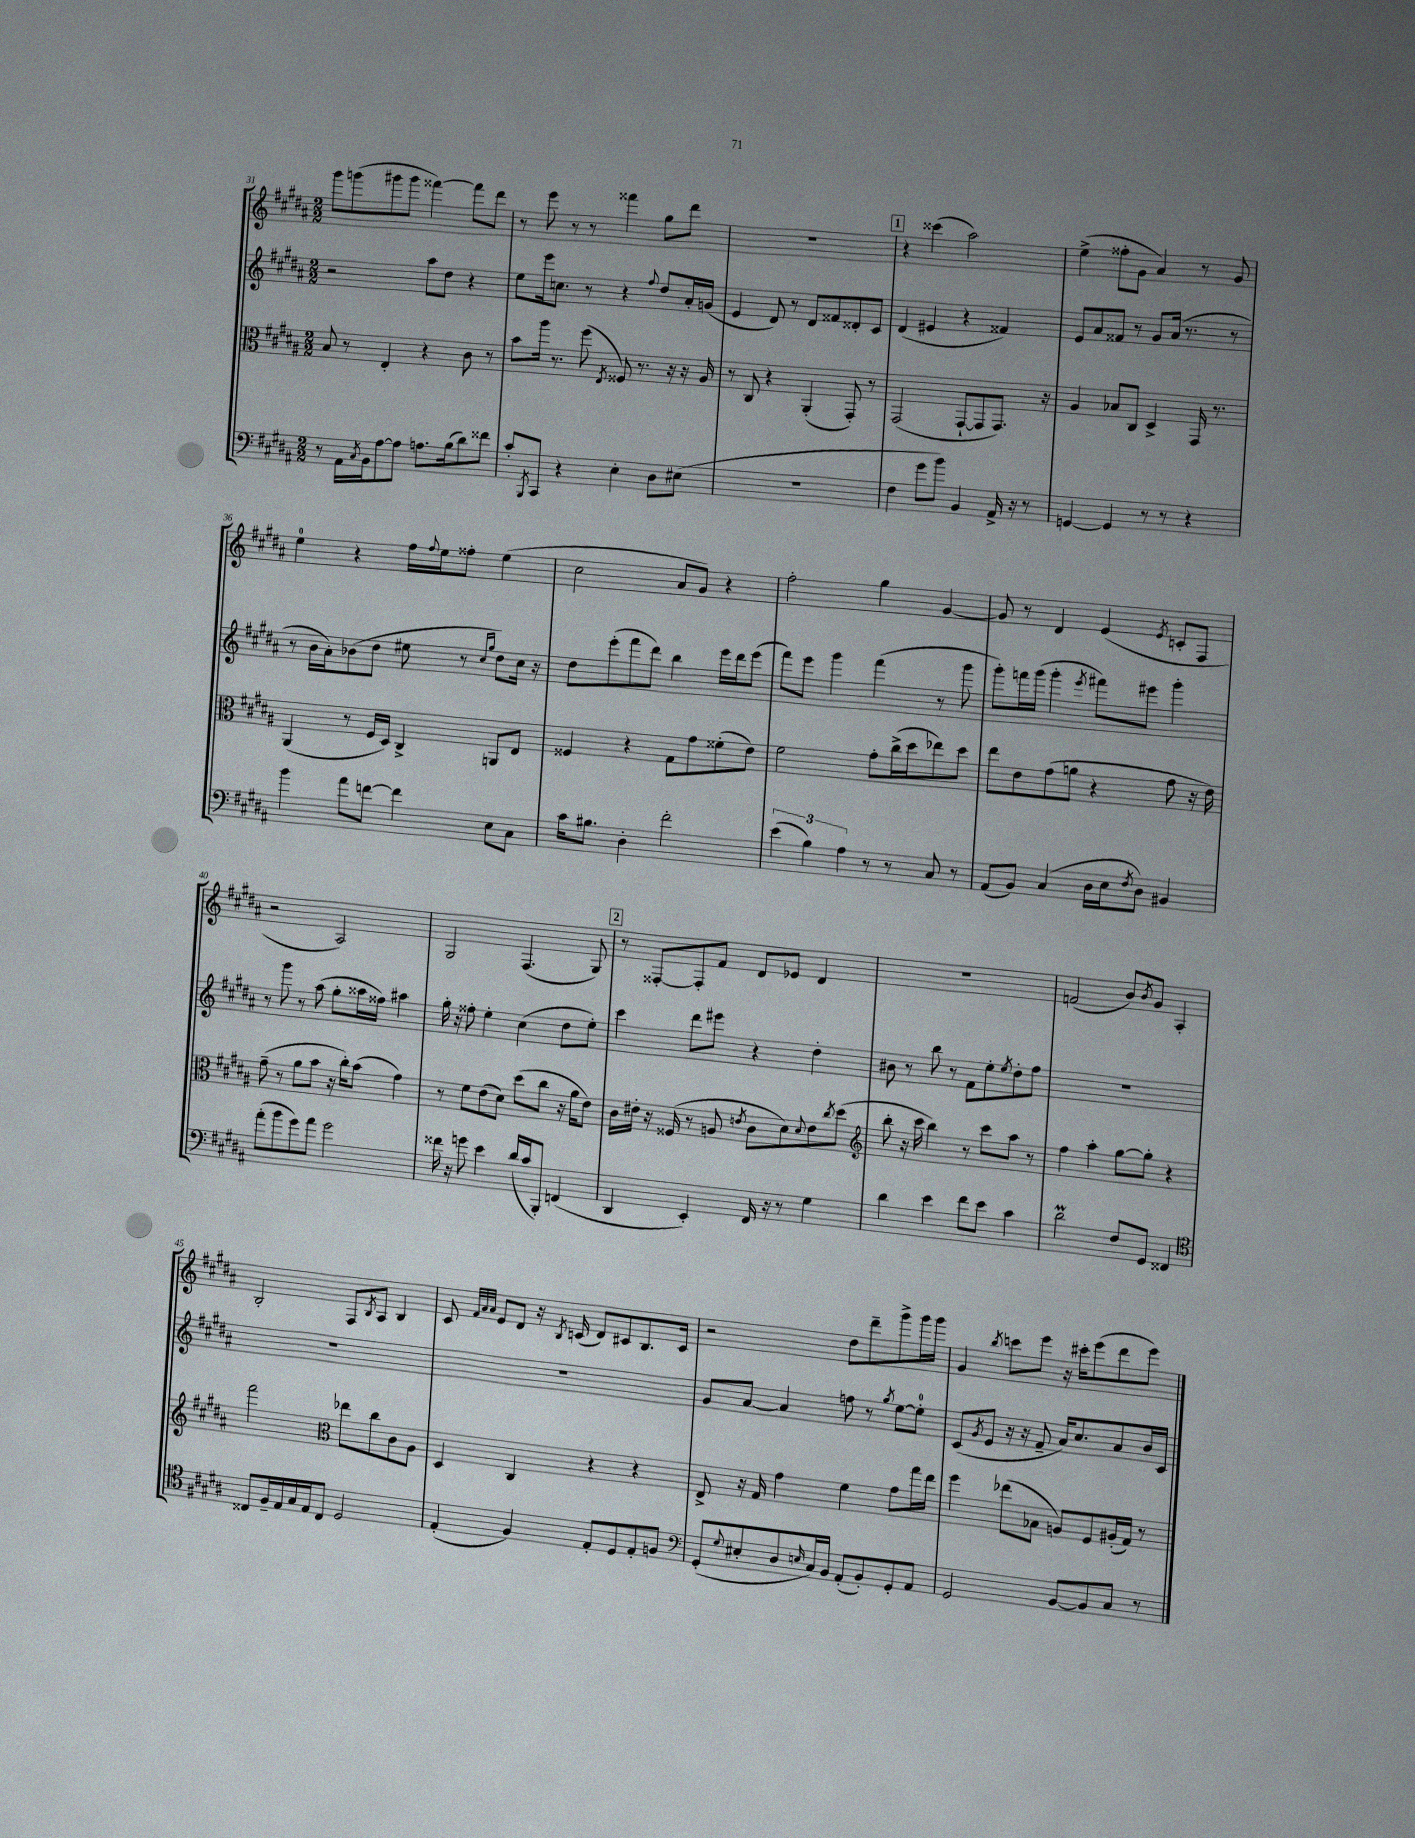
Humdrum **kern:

**kern	**kern	**kern	**kern
*part4	*part3	*part2	*part1
*staff4	*staff3	*staff2	*staff1
*clefF4	*clefC3	*clefG2	*clefG2
*k[f#c#g#d#a#]	*k[f#c#g#d#a#]	*k[f#c#g#d#a#]	*k[f#c#g#d#a#]
*M2/2	*M2/2	*M2/2	*M2/2
=31	=31	=31	=31
8r	8B/	2r	8ggg#\L
16AA#\LL	8r	.	(8gggn\
8qC#/	.	.	.
16BB\J	.	.	.
[8A#\	4E'/	.	8ggg#X\
8A#\J]	.	.	8ggg#\J
8.An\L	4r	8aa#\L	[4fff##X\)
.	.	8dd#\J	.
(16B\k	.	.	.
8d#\)	8c#\	4r	8fff##\L]
8f##X\J	8r	.	8ddd#\J
=32	=32	=32	=32
8c#'/L	8b\L	8ee\L	8r
8qBBB/	.	.	.
8CC#/J	16aa#\Jk	16eee\k	8eee\
.	8.r	8.ccn\J	.
4r	.	.	8r
.	(8ff#\	8r	8r
.	8qE/	.	.
4E'\	8F##X/)	4r	4fff##X\
.	8.r	.	.
.	.	8qqff#/	.
8D#\L	.	8dd#/L	8gg#\L
.	16r	.	.
(8E#X\J	16r	16a#'/L	8ddd#\J
.	16A#/	(16gn/JJ	.
=33	=33	=33	=33
1r	8r	4e/	1r
.	8C#/	.	.
.	4r	8d#/)	.
.	.	8r	.
.	(4AA#'/	8d#/L	.
.	.	8f##X/	.
.	8GG#'/)	8d##X'/	.
.	8r	8c#/J	.
!!LO:REH:place=s1:t=1
=34	=34	=34	=34
4F#\	(2GG#/	(4d#/	4r
8g#\L	.	4e#X/	(4ccc##X\
8b\J)	.	.	.
4BB/	[8GG#`/L	4r	2aa#\)
.	8GG#/]	.	.
16AA#^/	8.GG#/J)	4f##X/)	.
16r	.	.	.
8r	.	.	.
.	16r	.	.
=35	=35	=35	=35
[4GGn/	4A#/	8e/L	(4ee^\
.	.	8a#/	.
4GG/]	8B-X/L	8f##X/J	8ff##X'\L
.	8C#/J	8r	8g#\J
8r	4D#^/	8g#/L	4a#/)
8r	.	(16a#/Jk	.
.	.	8.r	.
4r	16GG#/	.	8r
.	8.r	.	.
.	.	8r	8g#/
!!LO:LB:g=z
=36	=36	=36	=36
4b\	(4AA#/	8r	4ee\
.	.	16b\LL	.
.	.	16a#'\J)	.
8a#\L	8r	(8b-X\	4r
[8fn\J	16F#/LL	8dd#\J	.
.	16D#/JJ)	.	.
4f\]	4C#^/	8ee#X\	16ff#\LL
.	.	.	8qqff#/
.	.	.	16ee\J
.	.	8r	8ff##X'\J
.	.	16qqcc#/LL	.
.	.	16qqgg#/JJ	.
8E\L	8AAn/L	8dd#\L)	(4ee\
8C#\J	8E/J	16cc#\Jk	.
.	.	16r	.
=37	=37	=37	=37
16c#\KL	4F##X/	8dd#\L	2cc#\
8.B#X\J	.	.	.
.	.	(8eee'\	.
4D#'\	4r	8fff#\	.
.	.	8ddd#\J)	.
2f#'\	8G#\L	4bb\	8a#/L
.	8g#\	.	8g#/J)
.	(8f##X'\	16eee\LL	4r
.	.	16ddd#\J	.
.	8e\J)	(8eee\J	.
=38	=38	=38	=38
(6e\	2f#\	8fff#\L)	2ff#'\
.	.	8eee\J	.
6B\)	.	.	.
.	.	4ggg#\	.
6A#\	.	.	.
8r	8g#'\L	(4fff#\	4gg#\
8r	(16cc#^\L	.	.
.	16dd#\J	.	.
8C#/	8ee-X\)	8r	[4g#/
8r	8dd#\J	8ggg#\	.
=39	=39	=39	=39
(8AA#/L	8ee\L	8ggg#'\L)	8g#/]
8BB/J)	8e\	16fffn\L	8r
.	.	(16ggg#\JJ	.
(4C#/	(8g#\	4ggg#'\	4d#/
.	8an\J	.	.
.	.	8qeee/	.
16D#\LL	4r	8fff#X\L)	(4e/
16E\J	.	.	.
8qF#/	.	.	.
8D#\J)	.	8eee#X\J	.
.	.	.	8qe/
4BB#X/	8g#\	4ggg#'\	8cn'/L
.	16r	.	8F#/J
.	16e\)	.	.
!!LO:LB:g=z
=40	=40	=40	=40
(8a#'\L	(8g#~\	8r	2r
8b\	8r	8ggg#\	.
8g#\)	8a#\L	8r	.
8a#\J	8b\J	(8aa#\	.
2g#\	16r	8gg#'\L	2A#/)
.	16cc#'\KL)	.	.
.	(8b\J	16aa##X\L	.
.	.	16ff##X\JJ)	.
.	4g#\)	4aa#X\	.
=41	=41	=41	=41
16f##X\	8r	16gg#'\	2G#/
16r	.	16r	.
8gn\	8f#\L	8ff##X'\	.
4e\	(8e\	4ee'\	.
.	8d#\J)	.	.
(16d#/LL	(8dd#\L	(4cc#\	(4.F#/
16c#/J	.	.	.
8BBB'/J)	8cc#\J	.	.
(4FFn/	16r	8dd#\L	.
.	16a#\KL	.	.
.	8e\J)	8ee'\J)	8G#/)
!!LO:REH:place=s1:t=2
=42	=42	=42	=42
4DD#/	16c#\LL	4ccc#\	8r
.	16e#X'\JJ	.	.
.	16r	.	[8F##X'/L
.	(16F##X/	.	.
4EE'/)	8r	8ddd#\L	8F##'/]
.	8An/	8eee#X\J	8f#/J
.	8qen/	.	.
16FF#/	8c#\L	4r	8d#/L
16r	.	.	.
8r	8d#\)	.	8e-X/J
.	8qqd#/	.	.
4G#\	8e\	4dd#'\	4d#/
.	8qcc#/	.	.
.	(8dd#\J	.	.
=43	=43	=43	=43
*	*clefG2	*	*
4d#\	8bb'\	8b#X\	1r
.	16r	8r	.
.	16ccc#\	.	.
4e\	4bb\)	8bb\	.
.	.	8r	.
8f#\L	8r	8f#\L	.
8e\J	8ccc#\L	8ee'\	.
.	.	8qee/	.
4c#\	8aa#\J	8dd#'\	.
.	8r	8ff#\J	.
=44	=44	=44	=44
2d#m\	4ff#\	1r	(2fn/
.	4aa#'\	.	.
8F#/L	[8gg#\L	.	8b/L)
.	.	.	8qb/
8GG#/J	8gg#'\J]	.	8g#/J
4FF##X/	4r	.	4A#'/
!!LO:LB:g=z
=45	=45	=45	=45
*clefC4	*	*	*
8C##X/L	2fff#\	1r	2B'/
16F#~/L	.	.	.
16E/	.	.	.
16G#/	.	.	.
16E/J	.	.	.
8C##/J	.	.	.
*	*clefC3	*	*
2D#/	8ee-X\L	.	8F#/L
.	.	.	8qB/
.	8cc#\	.	8A#/J
.	8c#\	.	4B/
.	8A#\J	.	.
=46	=46	=46	=46
(4E'/	4D#/	1r	8c#/
.	.	.	32qqf#/LLL
.	.	.	32qqa#/
.	.	.	32qqa#/JJJ
.	.	.	8e/L
4F#/)	4C#/	.	8d#/J
.	.	.	16r
.	.	.	8qB/
.	.	.	(16cn/
8E'/L	4r	.	8d#/L)
8D#/	.	.	8c#X/
8E'/	4r	.	8.B/
8Fn/J	.	.	.
.	.	.	16c#/Jk
=47	=47	=47	=47
*clefF4	*	*	*
(8GG#'/L	8E^/	8g#/L	2r
8qqG#/	.	.	.
8E#X'/	16r	[8a#/J	.
.	16G#/	.	.
8D#/	4g#\	4a#/]	.
16qqEn/	.	.	.
16C#/L)	.	.	.
16BB/JJ	.	.	.
(8AA#'/L	4f#\	8ffn\	8dd#\L
8BB'/)	.	8r	8ddd#~\
.	.	8qgg#/	.
8GG#'/	8g#\L	[8ee\L	8ggg#^\
8AA#/J	16gg#\L	8ee'\J]	16ggg#\L
.	16ee\JJ	.	16ggg#\JJ
=48	=48	=48	=48
2GG#/	4ff#\	(8c#/L	4g#/
.	.	8qg#/	.
.	.	8e/J	.
.	.	.	8qbb/
.	(8ee-X\L	16r	8cccn\L
.	.	16r	.
.	8B-X\J	8f#~/	8eee\J
[8BB/L	8An/L)	16a#/KL)	16r
.	.	8.cc#/	16ccc#X'\KL
8BB/]	8F#/	.	(8eee\
8C#/J	(16A#X'/L	8a#/	8ddd#\
.	16G#/JJ)	.	.
8r	8r	16b/L	8eee\J)
.	.	16c#/JJ	.
==	==	==	==
*-	*-	*-	*-
